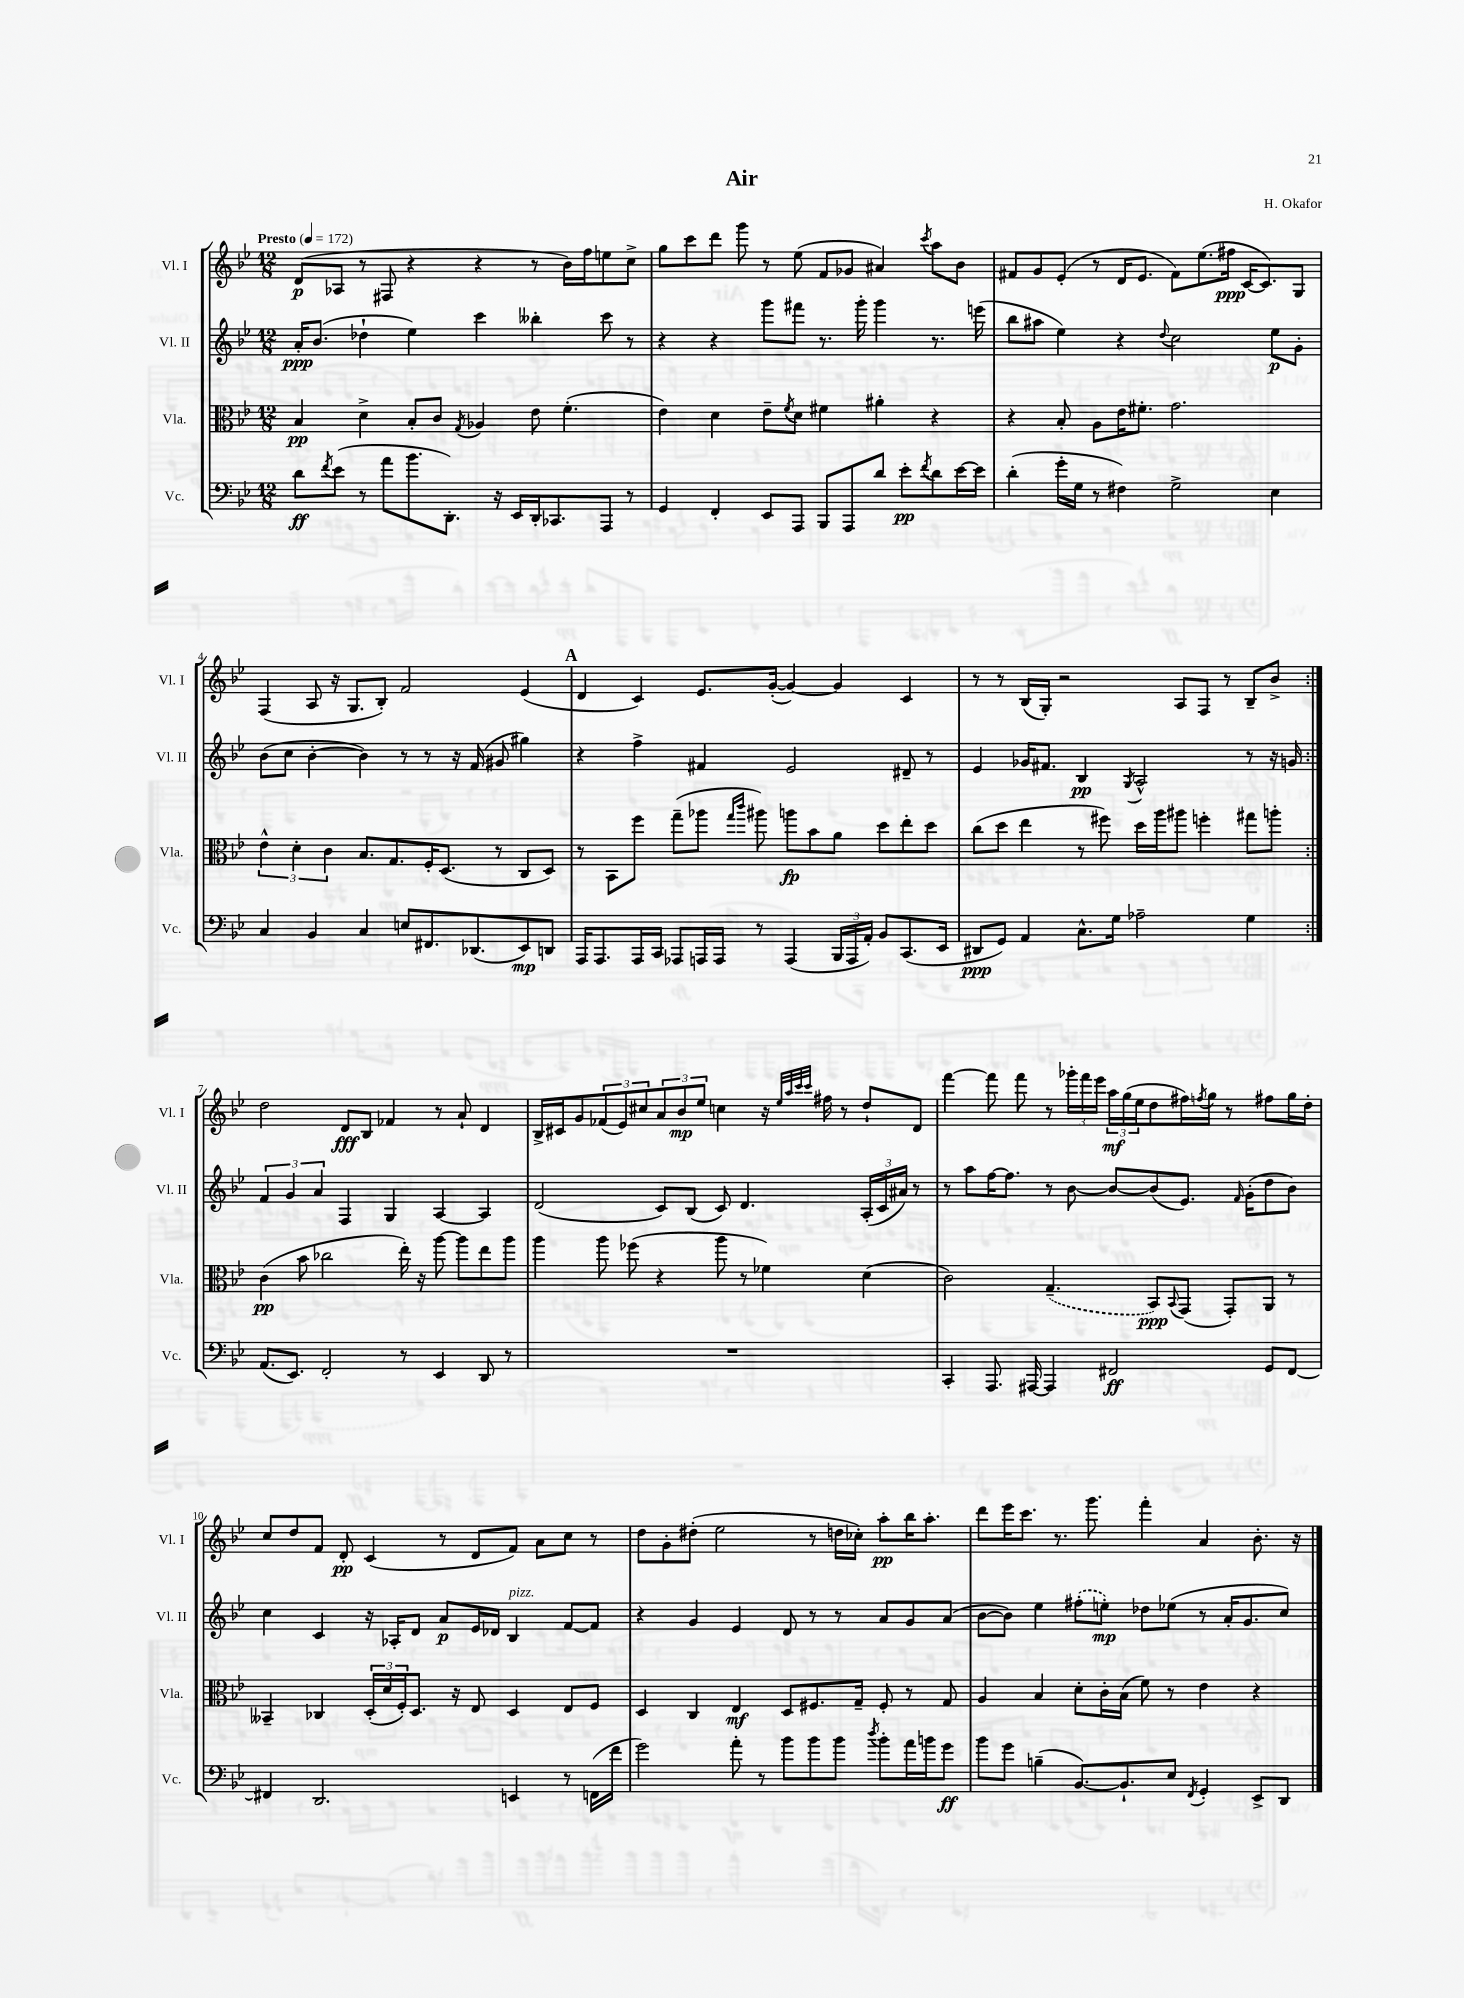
\header { title = "Air" composer = "H. Okafor" }
<<
\new StaffGroup <<
\new Staff = "s0" \with { instrumentName = "Vl. I" shortInstrumentName = "Vl. I" } {
    \clef treble \key bes \major \numericTimeSignature \time 12/8 \tempo "Presto" 4 = 172
    \repeat volta 2 { d'8\p( aes8 r8 fis8 r4 r4 r8 bes'16) f''16 e''8 c''8-> |
    g''8 c'''8 d'''8 g'''8 r8 ees''8( f'8 ges'8 ais'4) \acciaccatura { c'''8 } a''8 bes'8 |
    fis'8 g'8 ees'8-.( r8 d'16 ees'8. fis'8) ees''8.( fis''16\ppp c'16~ c'8.) g8 |
    f4( a8 r16 g8. bes8-.) f'2 ees'4( |
    \mark \markup { \bold "A" } d'4 c'4) ees'8. g'16~-.( g'4~) g'4 c'4 |
    r8 r8 bes16( g16-.) r2 a8 f8 r8 bes8-- bes'8-> | }
    d''2 d'8\fff bes8 fes'4 r8 a'8-! d'4 |
    bes16-> cis'16 g'8 \tuplet 3/2 { fes'8( ees'8) cis''8 } \tuplet 3/2 { a'8 bes'8\mp ees''8 } c''4 r16 \grace { ees''32 a''32 c'''32 c'''32 } fis''16 r8 d''8-! d'8 |
    f'''4~ f'''8 f'''8 r8 \tuplet 3/2 { ges'''16-. f'''16 ees'''16 } \tuplet 3/2 { a''16\mf g''16( ees''16 } d''8 fis''16) \acciaccatura { f''8 } g''16 r8 fis''8 g''16 d''16-. |
    c''8 d''8 f'8 d'8-.\pp c'4( r8 d'8 f'8) a'8 c''8 r8 |
    d''8 g'8-. dis''8-.( ees''2 r8 d''16 ces''16-.) a''8-.\pp bes''16 a''8.-. |
    d'''8 ees'''16 c'''8. r8. g'''8. f'''4-. a'4 bes'8.-. r16 \bar "|." |
}
\new Staff = "s1" \with { instrumentName = "Vl. II" shortInstrumentName = "Vl. II" } {
    \clef treble \key bes \major \numericTimeSignature \time 12/8
    \repeat volta 2 { a'16-.\ppp bes'8.( des''4-! ees''4) c'''4 beses''4-. c'''8 r8 |
    r4 r4 g'''8 fis'''8 r8. g'''16-. g'''4 r8. e'''16( |
    bes''8 ais''8 ees''4) r4 \appoggiatura { d''8 } c''2 ees''8\p g'8-. |
    bes'8( c''8 bes'4~-. bes'4) r8 r8 r16 f'16( gis'8 gis''4) |
    \mark \markup { \bold "A" } r4 f''4-> fis'4 ees'2 dis'8-- r8 |
    ees'4 ges'16 fis'8. bes4\pp \acciaccatura { g8 } a2-^ r8 r16 g'16 | }
    \tuplet 3/2 { f'4 g'4 a'4 } f4 g4 a4~ a4 |
    d'2( c'8) bes8( c'8) d'4. \tuplet 3/2 { a16-.( c'16 ais'16) } r8 |
    r8 a''8 f''16~ f''8. r8 bes'8~ bes'8~ bes'8( ees'8.) \grace { f'16 } g'16-.( d''8 bes'8) |
    c''4 c'4 r16 aes16-. d'8 a'8\p ees'16 des'16 bes4^\markup { \italic "pizz." } f'8~ f'8 |
    r4 g'4 ees'4 d'8 r8 r8 a'8 g'8 a'8( |
    bes'8~ bes'8) ees''4 \once \slurDashed fis''8-.( e''8-.\mp) des''8 ees''8( r8 a'16-. g'8. c''8) \bar "|." |
}
\new Staff = "s2" \with { instrumentName = "Vla." shortInstrumentName = "Vla." } {
    \clef alto \key bes \major \numericTimeSignature \time 12/8
    \repeat volta 2 { bes4\pp d'4-> bes8-. c'8 \acciaccatura { g8 } aes4 ees'8 f'4.-.( |
    ees'4) d'4 ees'8-- \acciaccatura { f'8 } d'8 fis'4 ais'4-. r4 |
    r4 bes8-. a8 ees'16 fis'8.-. g'2. |
    \tuplet 3/2 { ees'4-^ d'4-. c'4 } bes8. g8. f16-. d8.( r8 c8 d8) |
    \mark \markup { \bold "A" } r8 bes,8 f''8 g''8--( aes''8 \grace { g''16 c'''16 } ais''8) a''8\fp bes'8 a'8 d''8 ees''8-. d''8 |
    c''8( d''8 ees''4 r8 fis''8) d''16 a''16 ais''8 f''4-. gis''8 a''8-. | }
    c'4\pp( bes'8 ces''2 ees''16-.) r16 a''8~ a''8 ees''8 a''8 |
    a''4 a''8 fes''8( r4 a''8 r8 fes'4) d'4( |
    c'2) \once \slurDashed g4.--( bes,8\ppp) \appoggiatura { bes,8 } g,8( g,8-.) a,8 r8 |
    beses,4-- ces4 \tuplet 3/2 { d16-.( d'16 f16-.) } d8. r16 ees8 d4 ees8 f8 |
    d4 c4 ees4\mf d8 fis8. g16-- fis8-. r8 g8 |
    a4 bes4 d'8-. c'16-. bes16( f'8) r8 ees'4 r4 \bar "|." |
}
\new Staff = "s3" \with { instrumentName = "Vc." shortInstrumentName = "Vc." } {
    \clef bass \key bes \major \numericTimeSignature \time 12/8
    \repeat volta 2 { d'8\ff \acciaccatura { f'8 } ees'8( r8 a'8 bes'8. d,8.-.) r16 ees,16 d,16-. ces,8. a,,8 r8 |
    g,4 f,4-. ees,8 a,,8 bes,,8 a,,8 d'8 ees'8-.\pp \acciaccatura { f'8 } d'8 ees'16~ ees'16 |
    d'4-.( g'16-. g16 r8 fis4) g2-> ees4 |
    c4 bes,4 c4 e8 fis,8. des,8.( ees,8\mp) d,8 |
    \mark \markup { \bold "A" } a,,16 a,,8. a,,16 c,16 aes,,8 a,,16 a,,16 r8 a,,4( \tuplet 3/2 { bes,,16 a,,16 a,16-.) } bes,8 c,8.( ees,16 |
    dis,8\ppp g,8) a,4 c8.-^ g16 aes2-- g4 | }
    a,8.( ees,8.) f,2-. r8 ees,4 d,8 r8 |
    R1. |
    c,4-. a,,8. ais,,16~ ais,,4 fis,2\ff g,8 fis,8~ |
    fis,4 d,2. e,4 r8 f,16( f'16 |
    g'2) a'8-. r8 bes'8 bes'8 bes'8 \acciaccatura { d''8 } bes'8-. a'16 b'16 g'8\ff |
    bes'8 g'8 b4--( bes,8.~) bes,8.-! ees8 \acciaccatura { f,8 } g,4-. ees,8-> d,8 \bar "|." |
}
>>
>>
